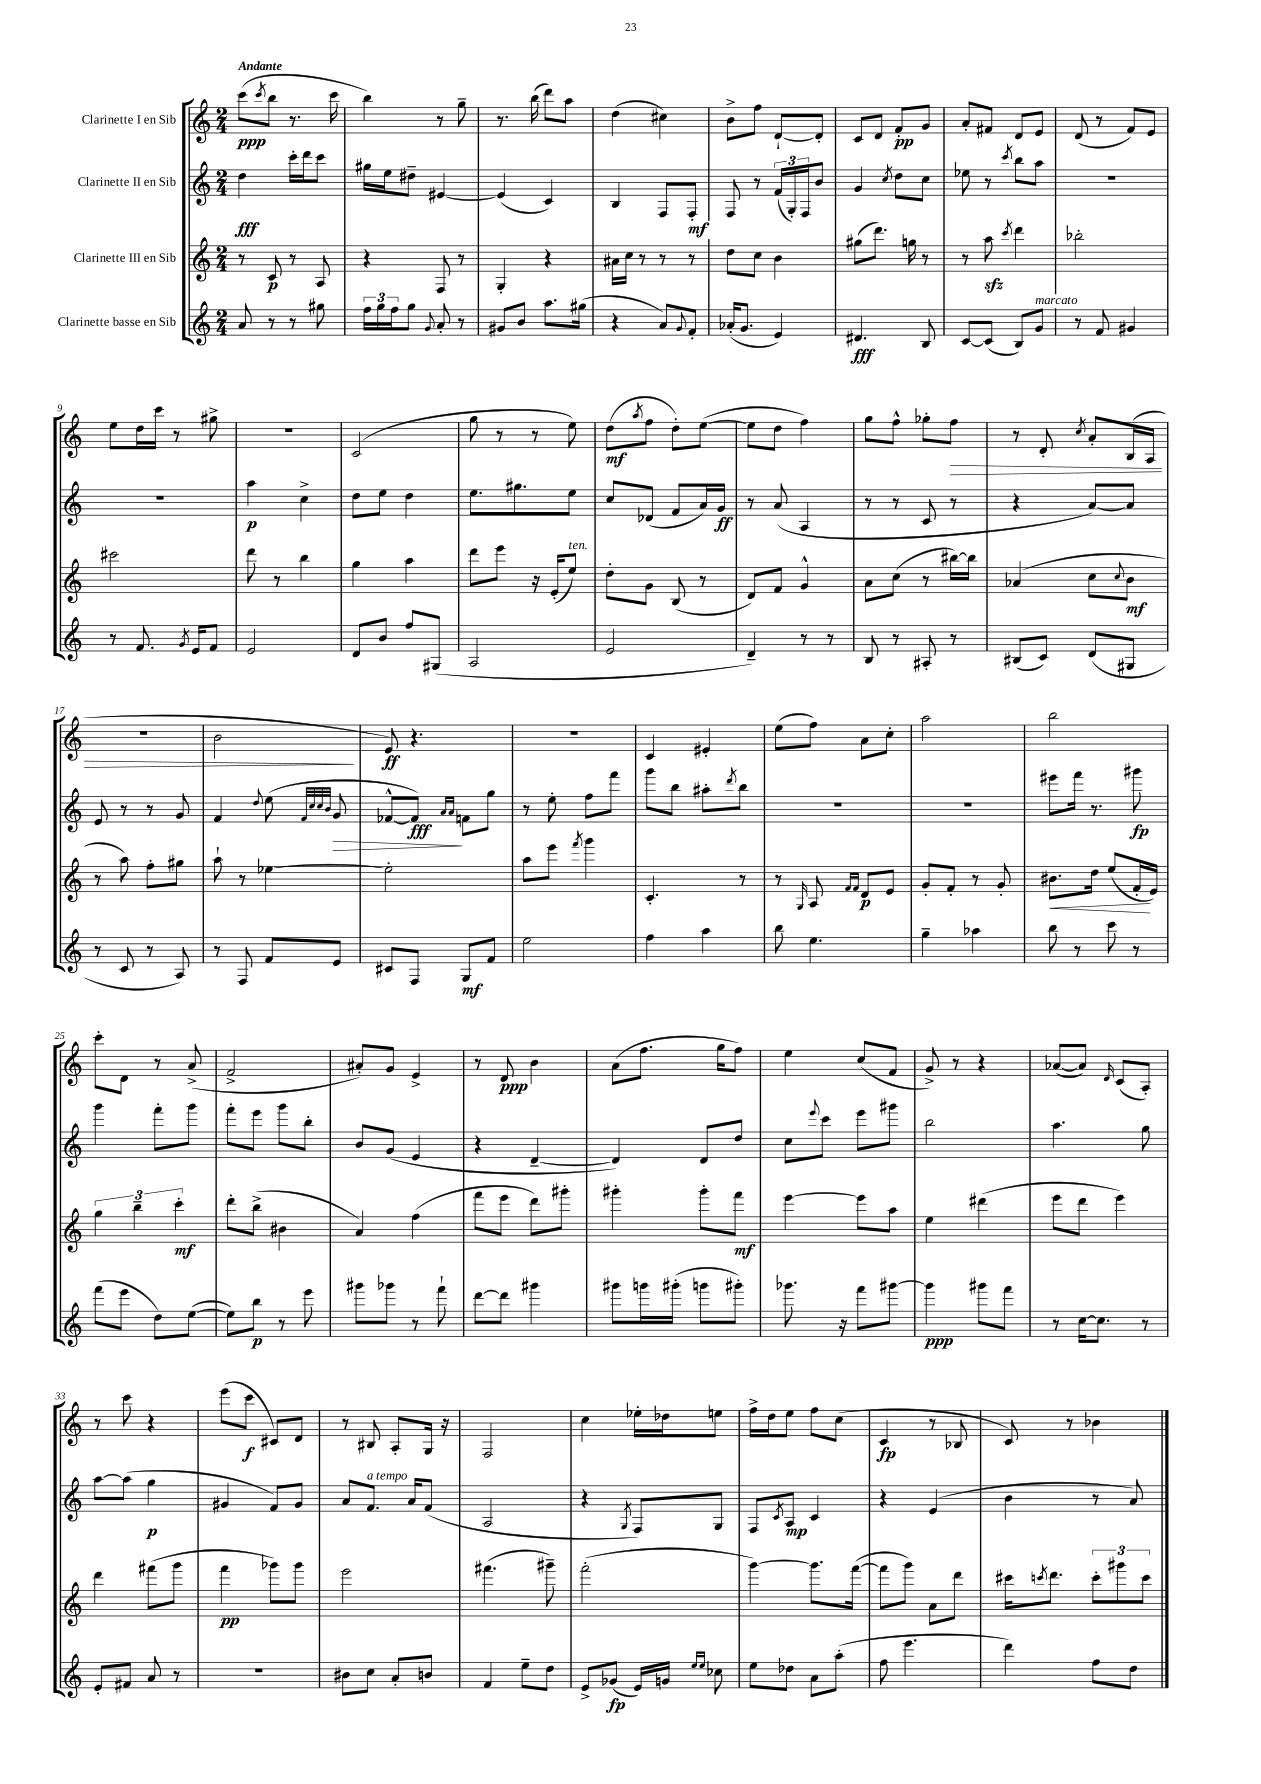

**kern	**dynam	**kern	**dynam	**kern	**dynam	**kern	**dynam
*part4	*part4	*part3	*part3	*part2	*part2	*part1	*part1
*staff4	*staff4	*staff3	*staff3	*staff2	*staff2	*staff1	*staff1
*I"Clarinette basse en Sib	*	*I"Clarinette III en Sib	*	*I"Clarinette II en Sib	*	*I"Clarinette I en Sib	*
*clefG2	*	*clefG2	*	*clefG2	*	*clefG2	*
*k[]	*	*k[]	*	*k[]	*	*k[]	*
*M2/4	*	*M2/4	*	*M2/4	*	*M2/4	*
=1	=1	=1	=1	=1	=1	=1	=1
!	!	!	!	!	!	!LO:TX:a:B:t=Andante	!
8a/	.	8r	.	4dd\	fff	(8ccc\L	ppp
.	.	.	.	.	.	8qccc/	.
8r	.	8c/	p	.	.	8bb\J	.
8r	.	8r	.	16ccc'\LL	.	8.r	.
.	.	.	.	16ddd\J	.	.	.
8gg#X\	.	8A/	.	8ccc\J	.	.	.
.	.	.	.	.	.	16ccc\	.
=2	=2	=2	=2	=2	=2	=2	=2
24ff\LL	.	4r	.	16gg#X\LL	.	4bb\)	.
24gg\	.	.	.	.	.	.	.
.	.	.	.	16ee\J	.	.	.
24ff\J	.	.	.	.	.	.	.
8gg\J	.	.	.	8dd#X~\J	.	.	.
8qqg/	.	.	.	.	.	.	.
8a'/	.	8F/	.	[4e#X/	.	8r	.
8r	.	8r	.	.	.	8gg~\	.
=3	=3	=3	=3	=3	=3	=3	=3
8g#X/L	.	4G'/	.	(4e#/]	.	8.r	.
8b/J	.	.	.	.	.	.	.
.	.	.	.	.	.	(16bb\	.
8.aa\L	.	4r	.	4c/)	.	8ddd\L)	.
.	.	.	.	.	.	8aa\J	.
(16gg#X\Jk	.	.	.	.	.	.	.
=4	=4	=4	=4	=4	=4	=4	=4
4r	.	16a#X\LL	.	4B/	.	(4dd\	.
.	.	16cc\JJ	.	.	.	.	.
.	.	8r	.	.	.	.	.
8a/L)	.	8r	.	8F/L	.	4cc#X\)	.
8qqg/	.	.	.	.	.	.	.
8f'/J	.	8r	.	8F'/J	mf	.	.
=5	=5	=5	=5	=5	=5	=5	=5
(16a-X'/KL	.	8dd\L	.	8F/	.	8b^\L	.
8.g/J	.	.	.	.	.	.	.
.	.	8cc\J	.	8r	.	8ff\J	.
4e/)	.	4b\	.	(24f/LL	.	[8d`/L	.
.	.	.	.	24G'/)	.	.	.
.	.	.	.	24F/J	.	.	.
.	.	.	.	8b/J	.	8d'/J]	.
=6	=6	=6	=6	=6	=6	=6	=6
4.d#X/	fff	(8gg#X\L	.	4g/	.	8c/L	.
.	.	8.ddd\J)	.	.	.	8d/J	.
.	.	.	.	8qcc/	.	.	.
.	.	.	.	8dd\L	.	8f'/L	pp
.	.	16ggn\	.	.	.	.	.
8B/	.	8r	.	8cc\J	.	8g/J	.
=7	=7	=7	=7	=7	=7	=7	=7
[8c/L	.	8r	.	8ee-X\	.	8a'/L	.
(8c/J]	.	8aazz\	.	8r	.	8f#X/J	.
.	.	8qccc/	.	8qccc/	.	.	.
8B/L)	.	4ddd\	.	8bb\L	.	8d/L	.
!LO:TX:a:i:t=marcato	!	!	!	!	!	!	!
8g/J	.	.	.	8aa\J	.	8e/J	.
=8	=8	=8	=8	=8	=8	=8	=8
8r	.	2bb-X'\	.	2r	.	(8d/	.
8f/	.	.	.	.	.	8r	.
4g#X/	.	.	.	.	.	8f/L)	.
.	.	.	.	.	.	8e/J	.
!!LO:LB:g=z
=9	=9	=9	=9	=9	=9	=9	=9
8r	.	2ccc#X\	.	2r	.	8ee\L	.
8.f/	.	.	.	.	.	16dd\L	.
.	.	.	.	.	.	16ccc\JJ	.
.	.	.	.	.	.	8r	.
8qg/	.	.	.	.	.	.	.
16e/KL	.	.	.	.	.	.	.
8f/J	.	.	.	.	.	8gg#X^\	.
=10	=10	=10	=10	=10	=10	=10	=10
2e/	.	8ddd\	.	4aa\	p	2r	.
.	.	8r	.	.	.	.	.
.	.	4bb\	.	4cc^\	.	.	.
=11	=11	=11	=11	=11	=11	=11	=11
8d/L	.	4gg\	.	8dd\L	.	(2c/	.
8b/J	.	.	.	8ee\J	.	.	.
8ff/L	.	4aa\	.	4dd\	.	.	.
(8G#X/J	.	.	.	.	.	.	.
=12	=12	=12	=12	=12	=12	=12	=12
2A/	.	8ddd\L	.	8.ee\L	.	8gg\	.
.	.	8eee\J	.	.	.	8r	.
.	.	.	.	8.gg#X\	.	.	.
.	.	16r	.	.	.	8r	.
.	.	(16e'/KL	.	.	.	.	.
!	!	!LO:TX:a:i:t=ten.	!	!	!	!	!
.	.	8ee/J)	.	8ee\J	.	8ee\)	.
=13	=13	=13	=13	=13	=13	=13	=13
2e/	.	8dd'\L	.	8cc/L	.	(8dd\L	mf
.	.	.	.	.	.	8qaa/	.
.	.	8g\J	.	(8d-X/J	.	8ff\J	.
.	.	(8B/	.	8f/L	.	8dd'\L)	.
.	.	8r	.	16a/L)	.	([8ee\J	.
.	.	.	.	16g/JJ	ff	.	.
=14	=14	=14	=14	=14	=14	=14	=14
4d~/)	.	8d/L)	.	8r	.	8ee\L]	.
.	.	8f/J	.	(8a/	.	8dd\J	.
8r	.	4g^^/	.	4A/	.	4ff\)	.
8r	.	.	.	.	.	.	.
=15	=15	=15	=15	=15	=15	=15	=15
8B/	.	8a\L	.	8r	.	8gg\L	.
8r	.	(8cc\J	.	8r	.	8ff^^\J	.
8A#X'/	.	8r	.	8c/	.	8gg-X'\L	.
!	!	!	!	!	!	!	!LO:HP:b
8r	.	[16bb#X\LL)	.	8r	.	8ff\J	>
.	.	16bb#\JJ]	.	.	.	.	.
=16	=16	=16	=16	=16	=16	=16	=16
(8B#X/L	.	(4a-X/	.	4r	.	8r	.
8c/J)	.	.	.	.	.	8d'/	.
.	.	.	.	.	.	8qcc/	.
(8d/L	.	8cc\L	.	[8a/L)	.	8a'/L	.
.	.	8qqcc/	.	.	.	.	.
8G#X/J	.	8b\J	mf	8a/J]	.	(16B/L	.
.	.	.	.	.	.	16A/JJ	.
!!LO:LB:g=z
=17	=17	=17	=17	=17	=17	=17	=17
8r	.	8r	.	8e/	.	2r	.
8c/	.	8aa\)	.	8r	.	.	.
8r	.	8ff'\L	.	8r	.	.	.
8A/)	.	8gg#X\J	.	8g/	.	.	.
=18	=18	=18	=18	=18	=18	=18	=18
8r	.	8aa`\	.	4f/	.	2b\	.
8F/	.	8r	.	.	.	.	.
.	.	.	.	8qqdd/	.	.	.
8f/L	.	[4ee-X\	.	(8ee\	.	.	.
.	.	.	.	32qqf/LLL	.	.	.
.	.	.	.	32qqcc/	.	.	.
.	.	.	.	32qqcc/	.	.	.
.	.	.	.	32qqb/JJJ	.	.	.
!	!	!	!	!	!LO:HP:b	!	!
8e/J	.	.	.	8g/	>	.	.
.	.	.	.	.	.	.	]
=19	=19	=19	=19	=19	=19	=19	=19
8c#X/L	.	2ee-'\]	.	[8f-X^^/L	.	8e/)	ff
8F/J	.	.	.	8f-/J])	fff	4.r	.
.	.	.	.	16qqa/LL	.	.	.
.	.	.	.	16qqa/JJ	.	.	.
8G/L	mf	.	.	8fn\L	]	.	.
8f/J	.	.	.	8gg\J	.	.	.
=20	=20	=20	=20	=20	=20	=20	=20
2ee\	.	8aa\L	.	8r	.	2r	.
.	.	8eee\J	.	8ee'\	.	.	.
.	.	8qfff/	.	.	.	.	.
.	.	4ggg\	.	8ff\L	.	.	.
.	.	.	.	8fff\J	.	.	.
=21	=21	=21	=21	=21	=21	=21	=21
4ff\	.	4.c'/	.	8ggg\L	.	4c/	.
.	.	.	.	8bb\J	.	.	.
4aa\	.	.	.	8aa#X'\L	.	4e#X'/	.
.	.	.	.	8qddd/	.	.	.
.	.	8r	.	8bb\J	.	.	.
=22	=22	=22	=22	=22	=22	=22	=22
8bb\	.	8r	.	2r	.	(8ee\L	.
.	.	16qqG/	.	.	.	.	.
4.ee\	.	8A/	.	.	.	8ff\J)	.
.	.	16qqf/LL	.	.	.	.	.
.	.	16qqf/JJ	.	.	.	.	.
.	.	8d/L	p	.	.	8a\L	.
.	.	8e/J	.	.	.	8cc'\J	.
=23	=23	=23	=23	=23	=23	=23	=23
4gg~\	.	8g'/L	.	2r	.	2aa\	.
.	.	8f'/J	.	.	.	.	.
4aa-X\	.	8r	.	.	.	.	.
.	.	8g'/	.	.	.	.	.
=24	=24	=24	=24	=24	=24	=24	=24
!	!	!	!LO:HP:b	!	!	!	!
8bb\	.	8.b#X\L	<	8eee#X\L	.	2bb\	.
8r	.	.	.	16fff\Jk	.	.	.
.	.	16dd\Jk	.	8.r	.	.	.
8ccc\	.	(8ee/L	.	.	.	.	.
8r	.	16f'/L	.	8ggg#X\	fp	.	.
.	.	16e/JJ)	[	.	.	.	.
!!LO:LB:g=z
=25	=25	=25	=25	=25	=25	=25	=25
(8fff\L	.	6gg\	.	4ggg\	.	8ccc'\L	.
8eee\J	.	.	.	.	.	8d\J	.
.	.	6bb~\	.	.	.	.	.
8dd\L)	.	.	.	8fff'\L	.	8r	.
.	.	6ccc'\	mf	.	.	.	.
([8ee\J	.	.	.	8ggg\J	.	(8a^/	.
=26	=26	=26	=26	=26	=26	=26	=26
8ee\L])	.	8ddd'\L	.	8fff'\L	.	2f^/	.
8bb\J	p	(8bb^\J	.	8eee\J	.	.	.
8r	.	4b#X\	.	8ggg\L	.	.	.
8eee\	.	.	.	8bb'\J	.	.	.
=27	=27	=27	=27	=27	=27	=27	=27
8ggg#X\L	.	4a/)	.	8b/L	.	8a#X'/L)	.
8ggg-X\J	.	.	.	(8g/J	.	8g/J	.
8r	.	(4ff\	.	4e/	.	4e^/	.
8fff`\	.	.	.	.	.	.	.
=28	=28	=28	=28	=28	=28	=28	=28
[8ddd\L	.	8fff\L	.	4r	.	8r	.
8ddd\J]	.	8eee\J	.	.	.	8d/	ppp
4ggg#X\	.	8ddd\L)	.	[4d~/	.	4b\	.
.	.	8ggg#X'\J	.	.	.	.	.
=29	=29	=29	=29	=29	=29	=29	=29
8ggg#X\L	.	4ggg#X'\	.	4d/])	.	(8a\L	.
16gggn\L	.	.	.	.	.	8.ff\J	.
(16ggg#X'\JJ	.	.	.	.	.	.	.
8gggn\L	.	8ggg#'\L	.	8d/L	.	.	.
.	.	.	.	.	.	16gg\KL	.
8ggg#X'\J)	.	8fff\J	mf	8dd/J	.	8ff\J)	.
=30	=30	=30	=30	=30	=30	=30	=30
8.ggg-X\	.	[4eee\	.	8cc\L	.	4ee\	.
.	.	.	.	8qqeee/	.	.	.
.	.	.	.	8ccc\J	.	.	.
16r	.	.	.	.	.	.	.
8fff\L	.	8eee\L]	.	8eee\L	.	(8cc/L	.
[8ggg#X\J	.	8aa\J	.	8ggg#X\J	.	8f/J	.
=31	=31	=31	=31	=31	=31	=31	=31
4ggg#\]	ppp	4ee\	.	2bb\	.	8g^/)	.
.	.	.	.	.	.	8r	.
8ggg#X\L	.	(4ddd#X\	.	.	.	4r	.
8fff\J	.	.	.	.	.	.	.
=32	=32	=32	=32	=32	=32	=32	=32
8r	.	8eee\L	.	4.aa\	.	([8a-X/L	.
[16cc\KL	.	8ddd\J	.	.	.	8a-/J])	.
8.cc\J]	.	.	.	.	.	.	.
.	.	.	.	.	.	16qqd/	.
.	.	4eee\)	.	.	.	(8c/L	.
8r	.	.	.	8gg\	.	8A'/J)	.
!!LO:LB:g=z
=33	=33	=33	=33	=33	=33	=33	=33
8e'/L	.	4ddd\	.	[8aa\L	.	8r	.
8f#X/J	.	.	.	(8aa\J]	.	8ccc\	.
8a/	.	(8fff#X\L	.	4gg\	p	4r	.
8r	.	8ggg\J	.	.	.	.	.
=34	=34	=34	=34	=34	=34	=34	=34
2r	.	4fff\	pp	4g#X/	.	(8eee\L	.
.	.	.	.	.	.	8ccc\J	f
.	.	8ggg-X\L)	.	8f/L)	.	8c#X/L)	.
.	.	8ggg-\J	.	8g#/J	.	8d/J	.
=35	=35	=35	=35	=35	=35	=35	=35
8b#X\L	.	2eee\	.	8a/L	.	8r	.
!	!	!	!	!LO:TX:a:i:t=a tempo	!	!	!
8cc\J	.	.	.	8.f/J	.	8B#X/	.
8a'/L	.	.	.	.	.	8A'/L	.
.	.	.	.	16a/KL	.	.	.
8bn/J	.	.	.	(8f/J	.	16G/Jk	.
.	.	.	.	.	.	16r	.
=36	=36	=36	=36	=36	=36	=36	=36
4f/	.	(4.fff#X\	.	2A/	.	2F/	.
8ee~\L	.	.	.	.	.	.	.
8dd\J	.	8ggg#X~\)	.	.	.	.	.
=37	=37	=37	=37	=37	=37	=37	=37
8e^/L	.	(2fff'\	.	4r	.	4cc\	.
(8g-X/J	fp	.	.	.	.	.	.
.	.	.	.	8qG/	.	.	.
16e/LL)	.	.	.	8F/L)	.	16ee-X'\LL	.
16gn/JJ	.	.	.	.	.	16dd-X\J	.
16qqee/LL	.	.	.	.	.	.	.
16qqee/JJ	.	.	.	.	.	.	.
8cc-X\	.	.	.	8G/J	.	8een\J	.
=38	=38	=38	=38	=38	=38	=38	=38
8ee\L	.	[4ggg\)	.	8F/L	.	16ff^\LL	.
.	.	.	.	.	.	16dd\J	.
.	.	.	.	8qc/	.	.	.
8dd-X\J	.	.	.	8A/J	mp	8ee\J	.
8a\L	.	8.ggg\L]	.	4c/	.	8ff\L	.
(8aa'\J	.	.	.	.	.	(8cc\J	.
.	.	([16fff\Jk	.	.	.	.	.
=39	=39	=39	=39	=39	=39	=39	=39
8ff\	.	8fff\L]	.	4r	.	4c/	fp
4.eee\	.	8ggg\J)	.	.	.	.	.
.	.	8a\L	.	(4e/	.	8r	.
.	.	8ddd\J	.	.	.	8B-X/	.
=40	=40	=40	=40	=40	=40	=40	=40
4ddd\)	.	16ccc#X\KL	.	4b\	.	8c/)	.
.	.	8qcccn/	.	.	.	.	.
.	.	8.ddd\J	.	.	.	.	.
.	.	.	.	.	.	8r	.
8ff\L	.	12ccc'\L	.	8r	.	4b-X\	.
.	.	12ggg#X\	.	.	.	.	.
8dd\J	.	.	.	8a/)	.	.	.
.	.	12ccc\J	.	.	.	.	.
==	==	==	==	==	==	==	==
*-	*-	*-	*-	*-	*-	*-	*-
